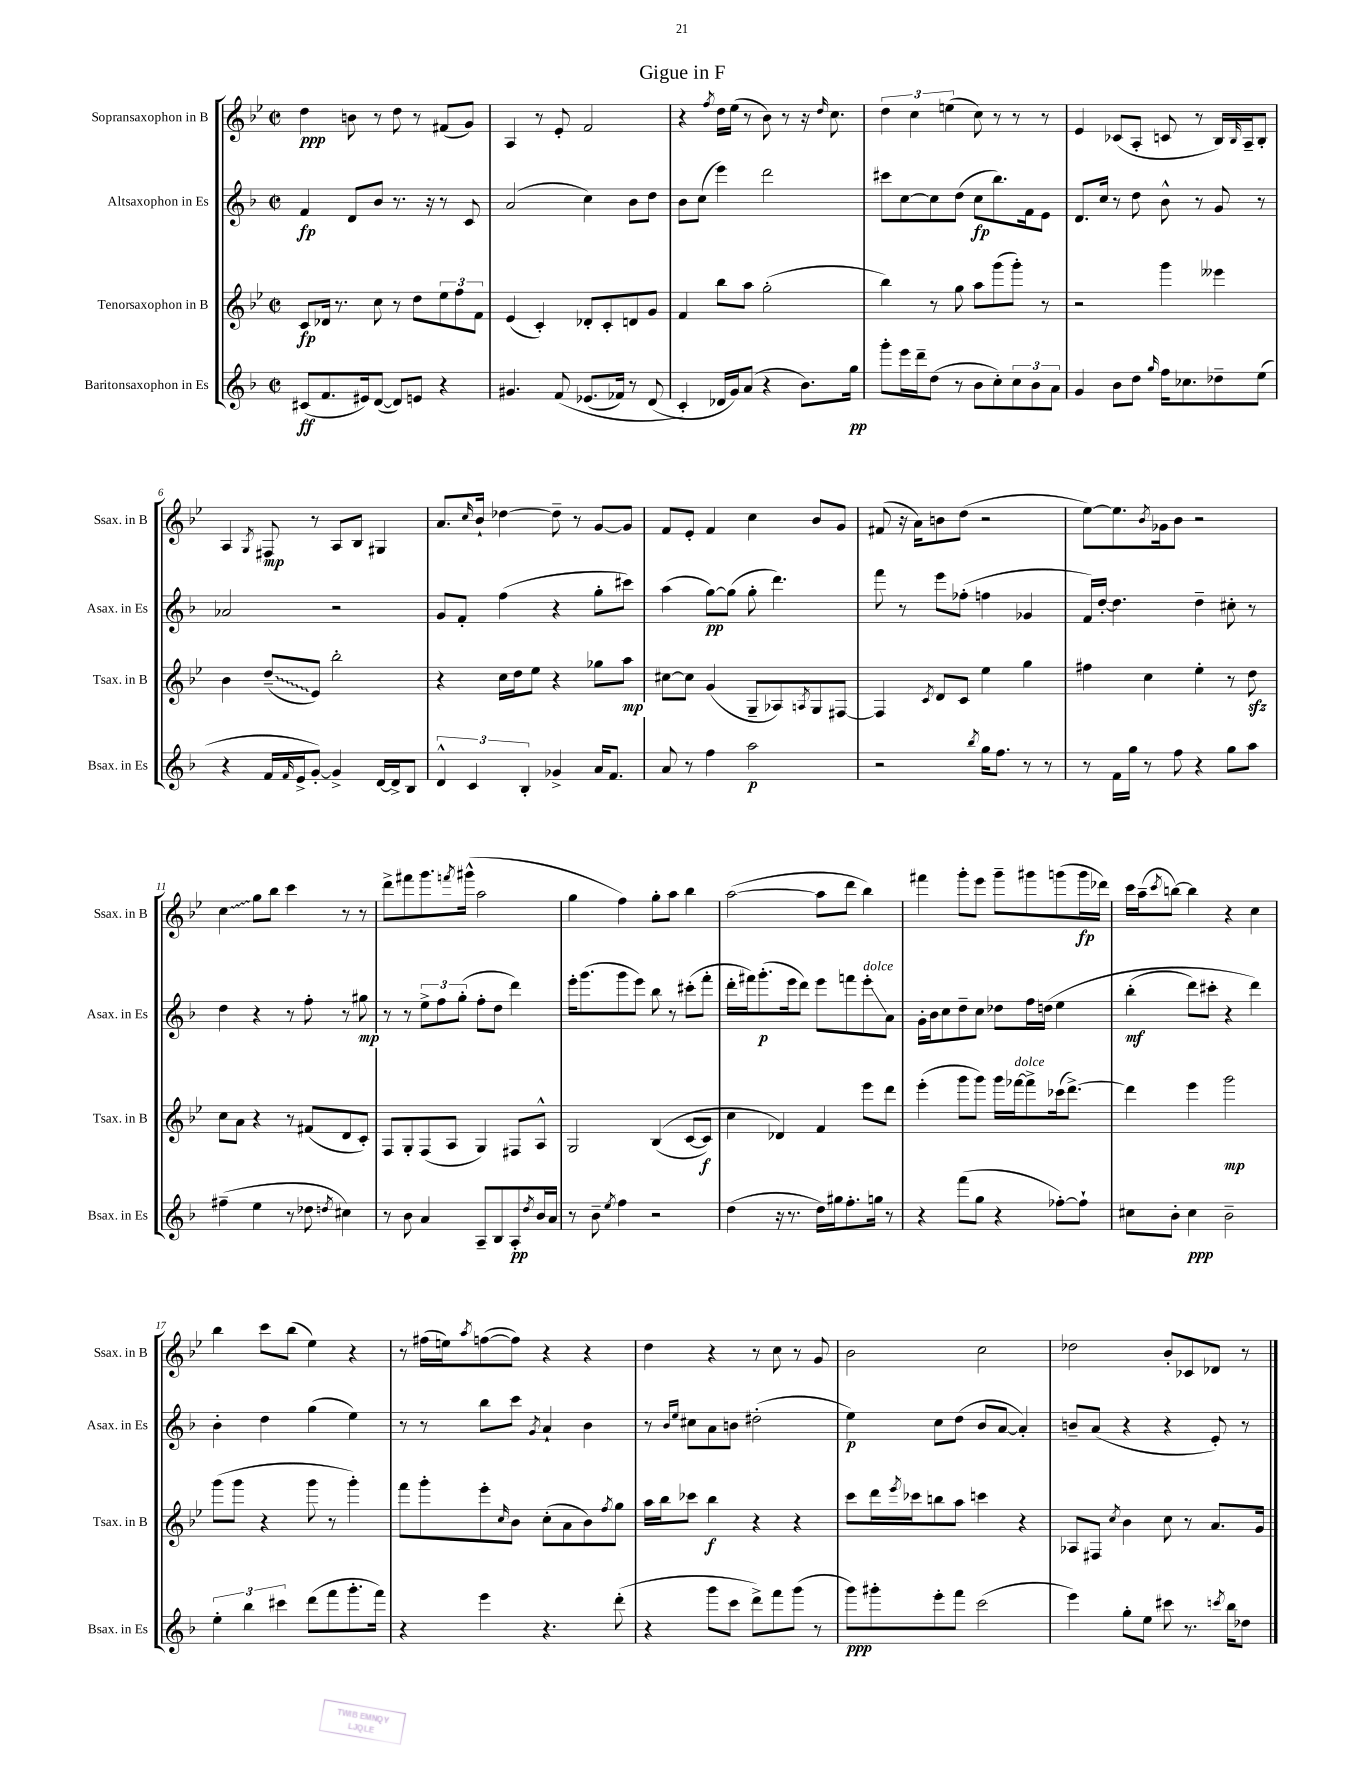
\header { title = "Gigue in F" }
<<
\new StaffGroup <<
\new Staff = "s0" \with { instrumentName = "Sopransaxophon in B" shortInstrumentName = "Ssax. in B" } {
    \clef treble \key bes \major \defaultTimeSignature \time 2/2
    d''4\ppp b'8 r8 d''8 r8 fis'8( g'8) |
    a4 r8 ees'8-. f'2 |
    r4 \acciaccatura { f''8 } d''16 ees''16( r8 bes'8) r8 r16 \grace { d''16 } c''8. |
    \tuplet 3/2 { d''4 c''4 e''4( } c''8) r8 r8 r8 |
    ees'4 ces'8( a8-. c'8 r8 bes16) \grace { bes16 } a16-- bes8-. |
    a4 \acciaccatura { g8 } fis8\mp r8 a8 bes8 gis4 |
    a'8. \grace { c''16 } bes'16-! des''4~ des''8-- r8 g'8~ g'8 |
    f'8 ees'8-. f'4 c''4 bes'8 g'8 |
    fis'8( r16 a'16) b'8 d''8( r2 |
    ees''8~) ees''8. \acciaccatura { bes'8 } ges'16 bes'8 r2 |
    \once \override Glissando.style = #'zigzag c''4\glissando g''8 bes''8 c'''4 r8 r8 |
    d'''8-> fis'''8 g'''8. \acciaccatura { f'''8 } gis'''16-^( a''2 |
    g''4 f''4) g''8-. a''8 bes''4 |
    a''2~( a''8 d'''8 bes''4) |
    fis'''4 g'''8-. ees'''8 g'''8-- gis'''8 g'''8( g'''16\fp des'''16) |
    c'''16 a''16--( \acciaccatura { c'''8 } b''8~) b''4 r4 c''4 |
    bes''4 c'''8 bes''8( ees''4) r4 |
    r8 fis''16( e''16) \acciaccatura { a''8 } f''8~( f''8) r4 r4 |
    d''4 r4 r8 c''8 r8 g'8 |
    bes'2 c''2 |
    des''2 bes'8-. ces'8 des'8 r8 \bar "|." |
}
\new Staff = "s1" \with { instrumentName = "Altsaxophon in Es" shortInstrumentName = "Asax. in Es" } {
    \clef treble \key f \major \defaultTimeSignature \time 2/2
    f'4\fp d'8 bes'8 r8. r16 r8 c'8 |
    a'2( c''4) bes'8 d''8 |
    bes'8 c''8( e'''4) d'''2 |
    cis'''8 c''8~ c''8 d''8( c''8\fp bes''8.) f'16 e'8 |
    d'8. c''16 r8 d''8 bes'8-^ r8 g'8 r8 |
    aes'2 r2 |
    g'8 f'8-. f''4( r4 g''8-. cis'''8) |
    a''4( g''8~\pp) g''8( g''8-. d'''4.) |
    f'''8 r8 e'''8 fes''8-.( f''4 ges'4 |
    f'16) d''16~-. d''4. d''4-- cis''8-. r8 |
    d''4 r4 r8 f''8-. r8 gis''8\mp |
    r8 r8 \tuplet 3/2 { e''8-> f''8 g''8-.( } f''8-. d''8 d'''4) |
    e'''16-. g'''8.( g'''8 e'''8) bes''8 r8 cis'''8-.( f'''8-. |
    d'''16-. fis'''16) g'''8.-.\p( e'''16 d'''8) e'''8 f'''8 e'''8-.\glissando^\markup { \italic "dolce" } a'8 |
    g'16-. bes'16 c''8 d''8-- c''8 des''8 f''16 d''16\( e''4 |
    bes''4-.\mf( d'''8) cis'''8-. r4 d'''4\) |
    bes'4-. d''4 g''4( e''4) |
    r8 r8 bes''8 c'''8 \acciaccatura { g'8 } a'4-! bes'4 |
    r8 \grace { bes'16 e''16 } cis''8 a'8 b'8 dis''2-.( |
    e''4\p) c''8 d''8( bes'8 a'8~ a'4-.) |
    b'8-- a'8( r4 r4 e'8-.) r8 \bar "|." |
}
\new Staff = "s2" \with { instrumentName = "Tenorsaxophon in B" shortInstrumentName = "Tsax. in B" } {
    \clef treble \key bes \major \defaultTimeSignature \time 2/2
    c'8\fp des'16 r8. c''8 r8 d''8 \tuplet 3/2 { ees''8 f''8 f'8 } |
    ees'4( c'4-.) des'8-. c'8-. d'8 g'8 |
    f'4 bes''8 a''8 g''2-.( |
    bes''4) r8 g''8 a''8 g'''8( g'''8-.) r8 |
    r2 g'''4 eeses'''4 |
    bes'4 \once \override Glissando.style = #'zigzag d''8--\glissando( ees'8) bes''2-. |
    r4 c''16 d''16 ees''8 r4 ges''8 a''8\mp |
    cis''8~ cis''8 g'4( g8-- aes8) \acciaccatura { a8 } g8 fis8~ |
    fis4 \acciaccatura { c'8 } d'8 c'8 ees''4 g''4 |
    fis''4 c''4 ees''4-. r8 d''8\sfz |
    c''8 a'8 r4 r8 fis'8( d'8 c'8-.) |
    f8 g8-. f8( a8 g4) fis8 a8-^ |
    g2 bes4(\( c'8~ c'8\f) |
    c''4 des'4\) f'4 ees'''8 d'''8 |
    ees'''4-.( g'''8 g'''8) g'''16 fes'''16~^\markup { \italic "dolce" } fes'''8-> ces'''16( d'''8.~->) |
    d'''4 ees'''4 g'''2\mp |
    g'''8( g'''8 r4 g'''8 r8 g'''4-.) |
    f'''8 g'''8-. ees'''8-. \grace { c''16 } bes'8 c''8-.( a'8 bes'8) \acciaccatura { f''8 } g''8 |
    a''16 bes''16 ces'''8 bes''4\f r4 r4 |
    c'''8 d'''16 \acciaccatura { ees'''8 } ces'''16 b''8 a''8 c'''4 r4 |
    aes8 fis8 \acciaccatura { c''8 } bes'4 c''8 r8 a'8. g'16 \bar "|." |
}
\new Staff = "s3" \with { instrumentName = "Baritonsaxophon in Es" shortInstrumentName = "Bsax. in Es" } {
    \clef treble \key f \major \defaultTimeSignature \time 2/2
    cis'8\ff( f'8. eis'16) d'8~( d'8) e'8 r4 |
    gis'4. f'8\( ees'8.( fes'16) r8 d'8( |
    c'4-.\) des'16 g'16) a'8( r4 bes'8.) g''16\pp |
    g'''8-. e'''16 d'''16-- d''8( r8 bes'8 c''8-.) \tuplet 3/2 { c''8 bes'8 a'8 } |
    g'4 bes'8 d''8 \grace { g''16 } f''16 ces''8. des''8-- e''8( |
    r4 f'16 \grace { f'16 } e'16-> g'8~-.) g'4-> d'16~ d'16-> bes8 |
    \tuplet 3/2 { d'4-^ c'4 bes4-. } ges'4-> a'16 f'8. |
    a'8 r8 f''4 a''2\p |
    r2 \acciaccatura { bes''8 } g''16 f''8. r8 r8 |
    r8 f'16 g''16 r8 f''8 r4 g''8 a''8 |
    fis''4--( e''4 r8 des''8 \acciaccatura { d''8 } cis''4) |
    r8 bes'8 a'4 a8-- bes8 a8-.\pp \acciaccatura { d''8 } bes'16 a'16 |
    r8 bes'8-- \acciaccatura { e''8 } f''4 r2 |
    d''4( r16 r8. d''16) gis''16 f''8.-. g''16 r8 |
    r4 f'''8( g''8 r4 fes''8~-.) fes''8-! |
    cis''8 bes'8-. cis''4\ppp bes'2-- |
    \tuplet 3/2 { e''4-. bes''4 cis'''4 } d'''8( f'''8 g'''8.-. f'''16) |
    r4 e'''4 r4. d'''8-.( |
    r4 g'''8 c'''8 d'''8->) f'''8 g'''8( r8 |
    g'''8\ppp) gis'''8-. e'''8-. f'''8 c'''2( |
    e'''4) g''8-. e''8 cis'''8 r8. \acciaccatura { c'''8 } bes''16 des''8 \bar "|." |
}
>>
>>
